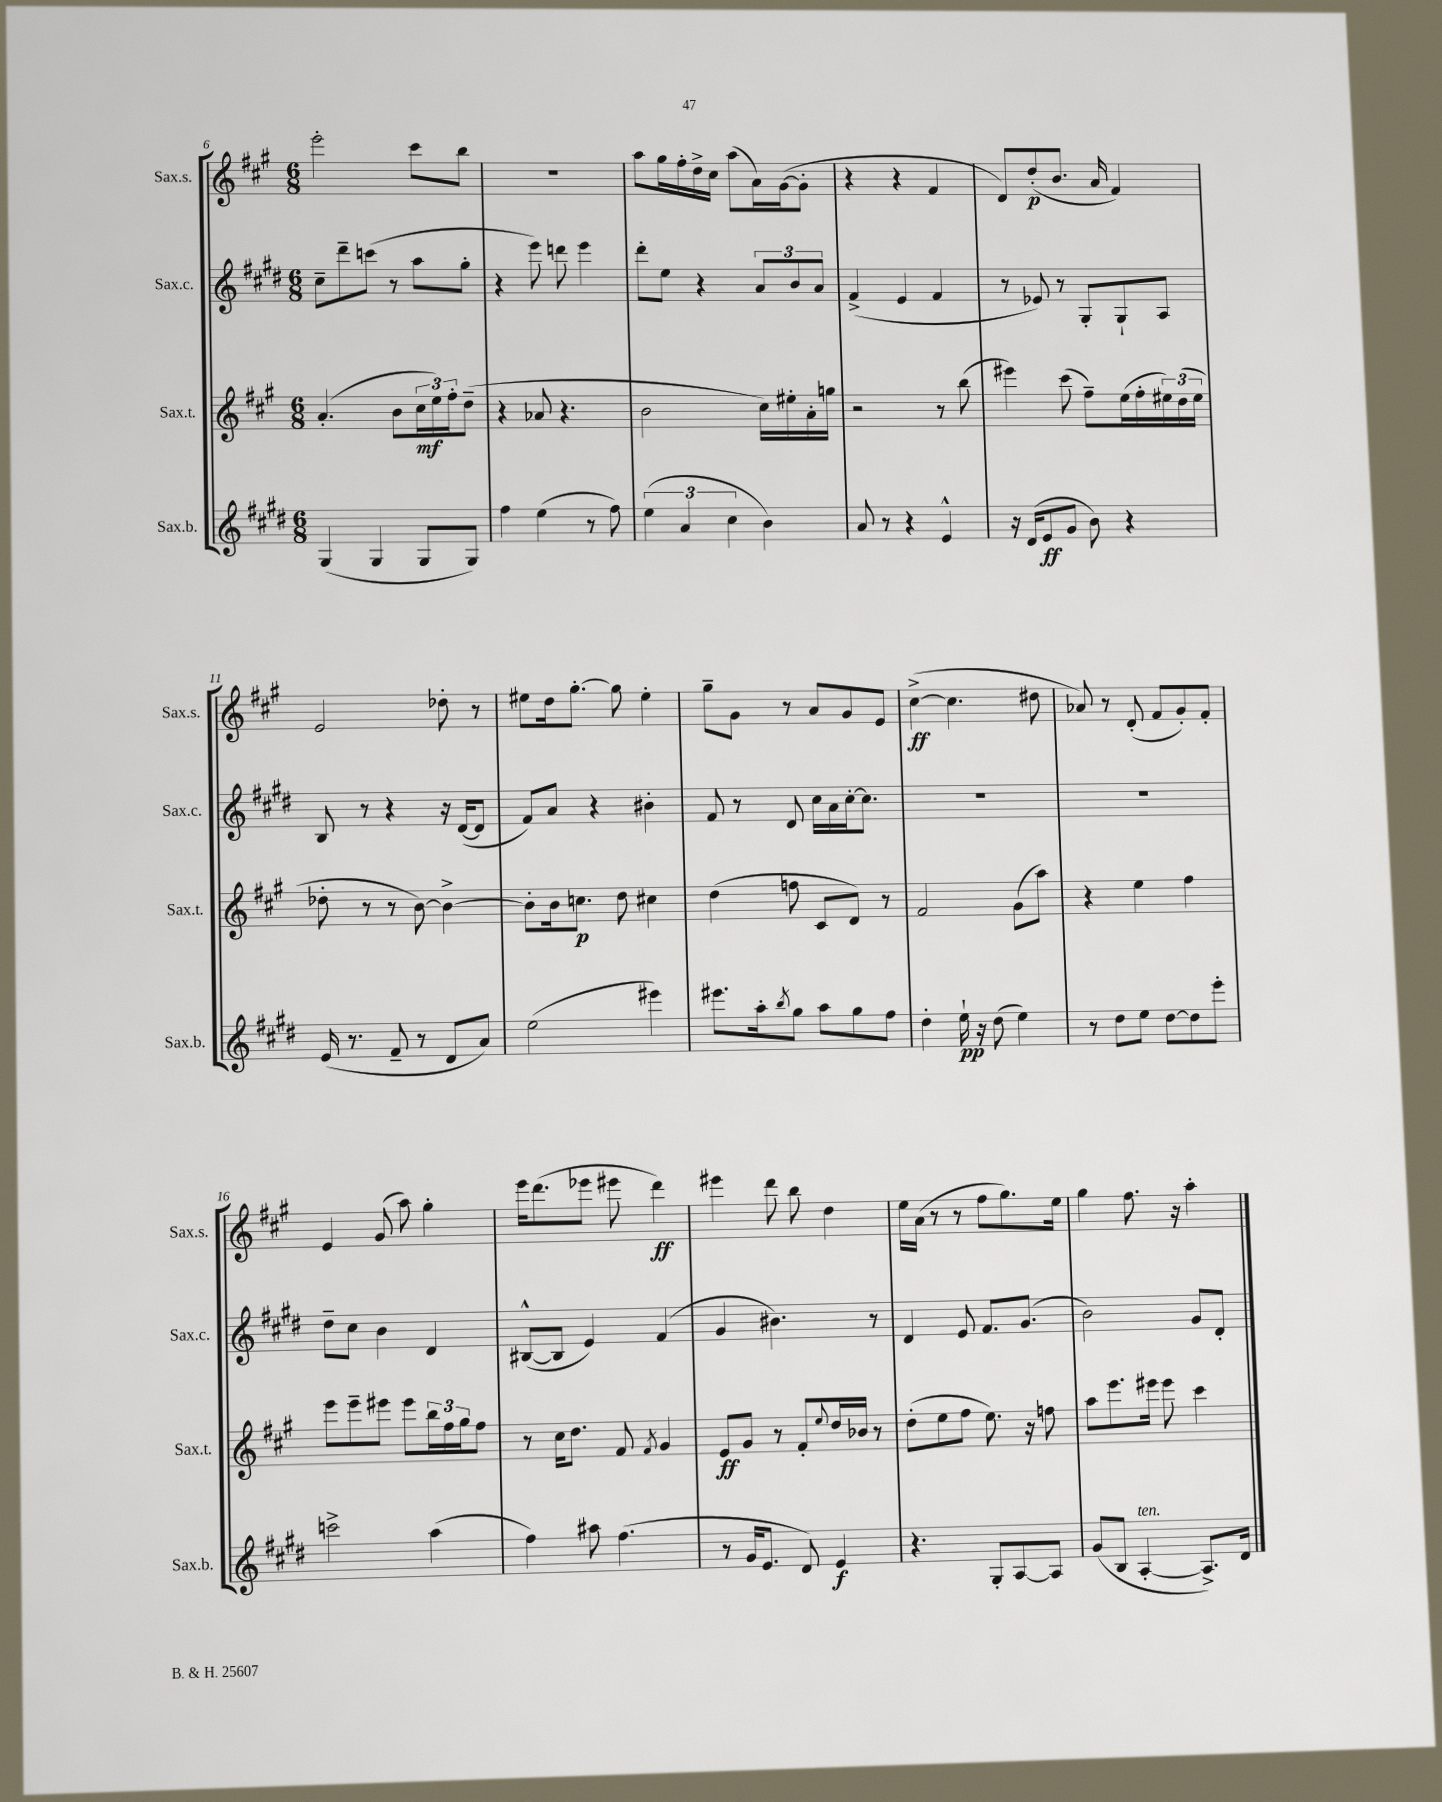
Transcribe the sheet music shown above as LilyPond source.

<<
\new StaffGroup <<
\new Staff = "s0" \with { instrumentName = "Sax.s." shortInstrumentName = "Sax.s." } {
    \clef treble \key a \major \numericTimeSignature \time 6/8
    e'''2-. cis'''8 b''8 |
    R2. |
    a''8 gis''16 fis''16-. d''16-> cis''16 a''8( a'16) gis'16~( gis'8-. |
    r4 r4 fis'4 |
    d'8) d''8-.\p( b'8. a'16 fis'4) |
    e'2 des''8-. r8 |
    eis''8 d''16 gis''8.~-. gis''8 eis''4-. |
    gis''8-- gis'8 r8 a'8 gis'8 e'8 |
    cis''4~->\ff( cis''4. dis''8 |
    aes'8) r8 d'8-.( fis'8 gis'8-.) fis'8-. |
    e'4 gis'8( a''8) gis''4-. |
    e'''16 d'''8.( ees'''8 eis'''8 d'''4\ff) |
    eis'''4 d'''8 b''8 d''4 |
    e''16 a'16( r8 r8 fis''8 gis''8.) e''16 |
    gis''4 fis''8. r16 a''4-. \bar "|." |
}
\new Staff = "s1" \with { instrumentName = "Sax.c." shortInstrumentName = "Sax.c." } {
    \clef treble \key e \major \numericTimeSignature \time 6/8
    cis''8-- dis'''8-- c'''8( r8 a''8 gis''8-. |
    r4 e'''8) d'''8 e'''4 |
    dis'''8-. e''8 r4 \tuplet 3/2 { a'8 b'8 a'8 } |
    fis'4->( e'4 fis'4 |
    r8 ees'8) r8 gis8-. gis8-! a8 |
    b8 r8 r4 r16 dis'16~( dis'8 |
    fis'8) a'8 r4 bis'4-. |
    fis'8 r8 dis'8 cis''16 a'16 cis''16~-. cis''8. |
    R2. |
    R2. |
    dis''8-- cis''8 b'4 dis'4 |
    bis8~-^( bis8 e'4) fis'4( |
    gis'4 bis'4.) r8 |
    dis'4 e'8 fis'8. gis'8.( |
    b'2) gis'8 dis'8-. \bar "|." |
}
\new Staff = "s2" \with { instrumentName = "Sax.t." shortInstrumentName = "Sax.t." } {
    \clef treble \key a \major \numericTimeSignature \time 6/8
    a'4.-.( b'8 \tuplet 3/2 { cis''16\mf e''16) fis''16-. } d''8--( |
    r4 aes'8 r4. |
    b'2 cis''16) eis''16-. a'16-. g''16 |
    r2 r8 b''8( |
    eis'''4) cis'''8( fis''8--) e''16( fis''16-. \tuplet 3/2 { eis''16) d''16( eis''16 } |
    des''8-. r8 r8 b'8~) b'4~-> |
    b'8-. b'16 c''8.\p d''8 cis''4 |
    d''4( f''8 cis'8 d'8) r8 |
    fis'2 gis'8( a''8) |
    r4 e''4 fis''4 |
    e'''8 e'''8-- eis'''8 eis'''8 \tuplet 3/2 { b''16 fis''16 gis''16 } fis''8 |
    r8 cis''16 d''8. fis'8 \acciaccatura { fis'8 } gis'4 |
    e'8\ff gis'8 r8 fis'8-. \appoggiatura { e''8 } d''16 bes'16 r8 |
    d''8-.( e''8 fis''8 e''8.) r16 f''8 |
    a''8 e'''8. eis'''16 eis'''8 cis'''4 \bar "|." |
}
\new Staff = "s3" \with { instrumentName = "Sax.b." shortInstrumentName = "Sax.b." } {
    \clef treble \key e \major \numericTimeSignature \time 6/8
    gis4( gis4 gis8 gis8) |
    fis''4 e''4( r8 fis''8) |
    \tuplet 3/2 { e''4( a'4 cis''4 } b'4) |
    a'8 r8 r4 e'4-^ |
    r16 dis'16( e'8\ff gis'8 b'8) r4 |
    e'16( r8. fis'8-- r8 dis'8 a'8) |
    e''2( eis'''4) |
    eis'''8. a''16-. \acciaccatura { b''8 } gis''8 a''8 gis''8 fis''8 |
    dis''4-. e''16-!\pp r16 dis''8( e''4) |
    r8 dis''8 e''8 dis''8~ dis''8 e'''8-. |
    c'''2-> a''4( |
    fis''4) ais''8 fis''4.( |
    r8 gis'16 e'8. dis'8) e'4\f |
    r4. gis8-. a8~ a8 |
    gis'8( b8 a4~-.^\markup { \italic "ten." } a8.->) dis'16 \bar "|." |
}
>>
>>
\layout { \context { \Score currentBarNumber = #6 } }
